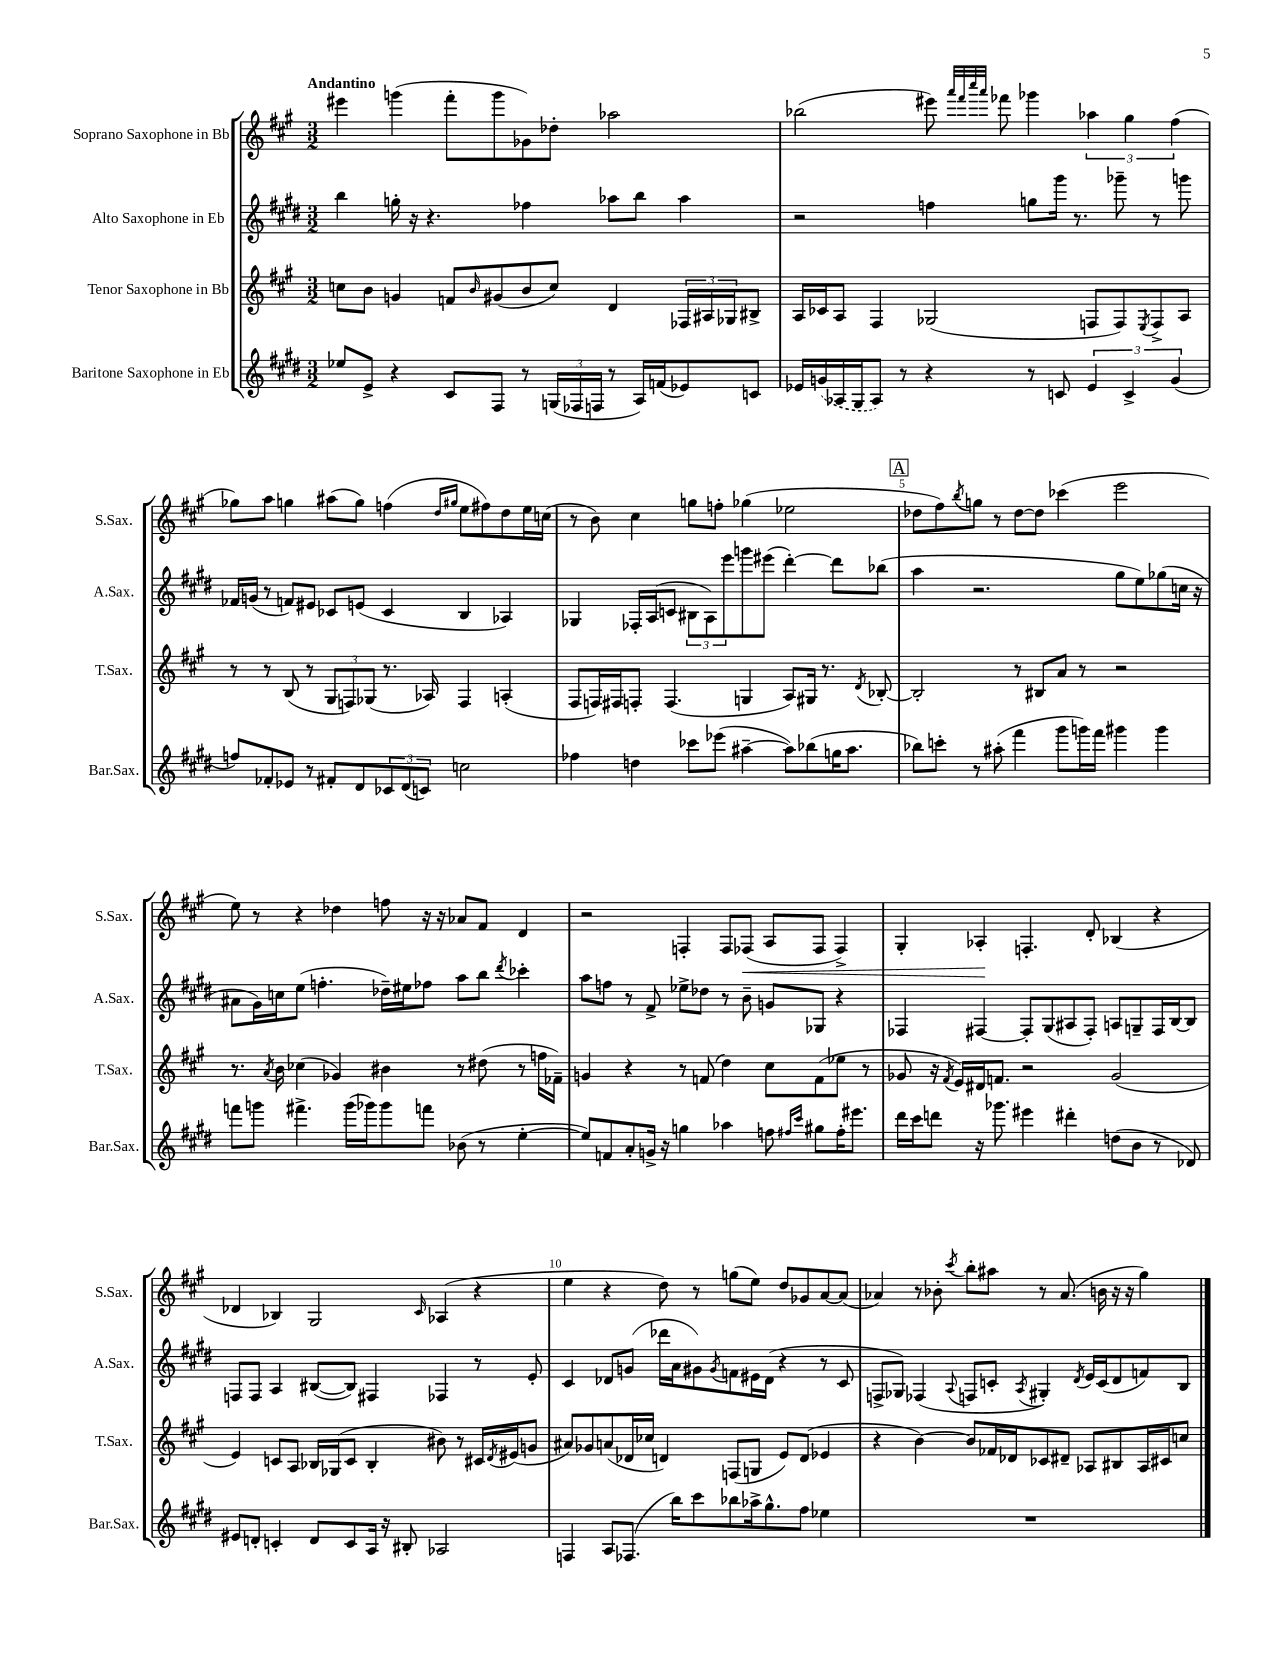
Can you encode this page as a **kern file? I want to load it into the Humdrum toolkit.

**kern	**kern	**kern	**kern	**dynam
*part4	*part3	*part2	*part1	*part1
*staff4	*staff3	*staff2	*staff1	*staff1
*I"Baritone Saxophone in Eb	*I"Tenor Saxophone in Bb	*I"Alto Saxophone in Eb	*I"Soprano Saxophone in Bb	*
*I'Bar.Sax.	*I'T.Sax.	*I'A.Sax.	*I'S.Sax.	*
*clefG2	*clefG2	*clefG2	*clefG2	*
*k[f#c#g#d#]	*k[f#c#g#]	*k[f#c#g#d#]	*k[f#c#g#]	*
*M3/2	*M3/2	*M3/2	*M3/2	*
=1	=1	=1	=1	=1
!	!	!	!LO:TX:a:B:t=Andantino	!
8ee-X/L	8ccn\L	4bb\	4eee#X\	.
8e^/J	8b\J	.	.	.
4r	4gn/	16ggn'\	(4gggn\	.
.	.	16r	.	.
.	.	4.r	.	.
8c#/L	8fn/L	.	8fff#'\L	.
.	16qqb/	.	.	.
8F#/J	(8g#X/	.	8ggg\	.
8r	8b/	4ff-X\	8g-X\)	.
(24Gn/LL	8cc/J)	.	8dd-X'\J	.
24F-X/	.	.	.	.
24Fn/JJ	.	.	.	.
8r	4d/	8aa-X\L	2aa-X\	.
16A/LL)	.	8bb\J	.	.
(16fn/J	.	.	.	.
8e-X/)	24F-X/LL	4aa-\	.	.
.	24A#X/	.	.	.
.	24G-X/J	.	.	.
8cn/J	8B#X^/J	.	.	.
=2	=2	=2	=2	=2
16e-X/LL	16A/LL	2r	(2bb-X\	.
(16gn/	16c-X/J	.	.	.
16A-X/	8A/J	.	.	.
16G#/J	.	.	.	.
8A-/J)	4F#/	.	.	.
8r	.	.	.	.
4r	(2G-X/	4ffn\	8eee#X\)	.
.	.	.	32qqaaa/LLL	.
.	.	.	32qqfff#/	.
.	.	.	32qqcccc#/	.
.	.	.	32qqaaa/JJJ	.
.	.	.	8fff-X\	.
8r	.	8ggn\L	4ggg-X\	.
8cn/	.	16ggg#\Jk	.	.
.	.	8.r	.	.
6e-/	8Fn/L	.	6aa-X\	.
.	8F/)	8ggg-X~\	.	.
6c^/	.	.	6gg#\	.
.	8qE/	.	.	.
.	8F^/	8r	.	.
(6g/	.	.	(6ff#\	.
.	8A/J	8gggn\	.	.
!!LO:LB:g=z
=3	=3	=3	=3	=3
8ffn/L)	8r	16f-X/LL	8gg-X\L)	.
.	.	(16gn/JJ	.	.
8f-X'/	8r	8r	8aa\J	.
8e-X/J	(8B/	8fn/L)	4ggn\	.
8r	8r	8e#X/J	.	.
8f#X'/L	12G#/L	8c-X/L	(8aa#X\L	.
.	12Fn/)	.	.	.
8d#/	.	(8en/J	8gg\J)	.
.	(12G-X/J	.	.	.
12c-X/	8.r	4c-/	(4ffn\	.
(12d#/	.	.	.	.
12cn/J)	.	.	.	.
.	16A-X/)	.	.	.
.	.	.	16qqdd/LL	.
.	.	.	16qqgg#X/JJ	.
2ccn\	4F/	4B/	8ee\L	.
.	.	.	8ff#X\)	.
.	(4An'/	4A-X/)	8dd\	.
.	.	.	16ee\L	.
.	.	.	(16ccn\JJ	.
=4	=4	=4	=4	=4
4ff-X\	8F#/L	4G-X/	8r	.
.	16Fn/L)	.	8b\)	.
.	16F#X/J	.	.	.
4ddn\	8Fn'/J	16F-X'/LL	4cc#\	.
.	.	(16A/J	.	.
.	(4.F/	8cn/J	.	.
8ccc-X\L	.	12B#X\L	8ggn\L	.
.	.	12A\)	.	.
(8eee-X\J	.	.	8ffn'\J	.
.	.	12eee\	.	.
[4aa#X~\	4Gn/	8gggn\	(4gg-X\	.
.	.	(8eee#X\J	.	.
8aa#\L])	8A/L)	[4ddd#'\)	2ee-X\	.
(8bb-X\	16G#X/Jk	.	.	.
.	8.r	.	.	.
16ggn\K	.	8ddd#\L]	.	.
8.aa#\J	.	.	.	.
.	8qd/	.	.	.
.	[8B-X'/	(8bb-X\J	.	.
!!LO:REH:place=s1:t=A
=5	=5	=5	=5	=5
8bb-X\L)	2B-'/]	4aa\	8dd-X\L	.
8cccn'\J	.	.	8ff#\)	.
.	.	.	8qbb/	.
8r	.	2.r	8ggn\J	.
(8aa#X'\	.	.	8r	.
4fff#\	8r	.	[8dd-\L	.
.	8B#X/L	.	8dd-\J]	.
8ggg#\L	8a/J	.	(4ccc-X\	.
16gggn\L)	8r	.	.	.
16fff#\JJ	.	.	.	.
4ggg#X\	2r	8gg#\L	2eee\	.
.	.	8ee\)	.	.
4ggg#\	.	(8gg-X\	.	.
.	.	16ccn\Jk	.	.
.	.	16r	.	.
!!LO:LB:g=z
=6	=6	=6	=6	=6
8fffn\L	8.r	8a#X\L	8ee\)	.
8gggn\J	.	16g#\L)	8r	.
.	8qa/	.	.	.
.	16b\	16ccn\J	.	.
4.fff#X^\	(4cc-X\	(8ee\J	4r	.
.	.	4.ffn'\	.	.
.	4g-X/)	.	4dd-X\	.
(16ggg\LL	.	.	.	.
16ggg-X\J)	.	.	.	.
8ggg-\	4b#X\	16dd-X~\LL)	8ffn\	.
.	.	16ee#X\J	.	.
8fffn\J	.	8ff-X\J	16r	.
.	.	.	16r	.
(8b-X\	8r	8aa\L	8a-X/L	.
8r	(8dd#X\	8bb\J	8f#/J	.
.	.	8qddd#/	.	.
[4ee'\	8r	4ccc-X'\	4d/	.
.	16ffn\LL	.	.	.
.	16f-X~\JJ)	.	.	.
=7	=7	=7	=7	=7
8ee/L])	4gn/	8aa\L	2r	.
8fn/	.	8ffn\J	.	.
8a'/	4r	8r	.	.
16gn^/Jk	.	8f#^/	.	.
16r	.	.	.	.
4ggn\	8r	8ee-X^\L	4Fn'/	.
.	(8fn/	8dd-X\J	.	.
4aa-X\	4dd\)	8r	8F/L	.
!	!	!	!	!LO:HP:b
.	.	8b~\	(8F-X/J	<
8ffn\	8cc#\L	8gn/L	8A/L	.
16qqff#X/LL	.	.	.	.
16qqccc#/JJ	.	.	.	.
8gg#X\L	(8f\	8G-X/J	8F-/J	.
16ff#'\K	8ee-X\J	4r	4F-^/)	.
8.eee#X\J	.	.	.	.
.	8r	.	.	.
=8	=8	=8	=8	=8
16ddd#\LL	8g-X/	4F-X/	4G#'/	.
16ccc#\J	.	.	.	.
8dddn\J	16r	.	.	.
.	8qf#/	.	.	.
.	16e/LL)	.	.	.
16r	16d#X/J	[4F#X/	4A-X'/	.
8.ggg-X\	8.fn/J	.	.	.
4eee#X\	2r	8F#'/L]	4.Fn'/	[
.	.	(8G#/	.	.
4ddd#X'\	.	8A#X/	.	.
.	.	8F#'/J)	8d'/	.
(8ddn\L	(2g-/	8An/L	(4B-X/	.
8b\J	.	8Gn~/	.	.
8r	.	16F#/L	4r	.
.	.	[16B/J	.	.
8d-X/)	.	8B/J]	.	.
!!LO:LB:g=z
=9	=9	=9	=9	=9
8e#X/L	4e/)	8Fn/L	4d-X/	.
8dn'/J	.	8F/J	.	.
4cn'/	8cn/L	4A/	4B-X/)	.
.	8A/J	.	.	.
8d/L	16B-X/LL	([8B#X/L	2G#/	.
.	(16G-X/J	.	.	.
8c/	8c/J	8B#/J])	.	.
16A/Jk	4B-'/	4F#X/	.	.
16r	.	.	.	.
8B#X'/	.	.	.	.
.	.	.	16qqc#/	.
2A-X/	8b#X\)	4F-X/	(4A-X/	.
.	8r	.	.	.
.	16c#X/LL	8r	4r	.
.	8qd/	.	.	.
.	(16e#X/J	.	.	.
.	8gn/J	8e'/	.	.
=10	=10	=10	=10	=10
4Fn/	8a#X/L)	4c#/	4ee\	.
.	8g-X/	.	.	.
8A/L	(8an/	8d-X/L	4r	.
(8.F-X/J	16d-X/L	(8gn/J	.	.
.	16cc-X/JJ	.	.	.
.	4dn/)	16ddd-X\LL	8dd\)	.
16bb\KL)	.	16a\J	.	.
8ccc#\	.	8g#X\)	8r	.
.	.	8qg#/	.	.
8bb-X\	(8Fn/L	8fn\	(8ggn\L	.
16aa-X^\k	8Gn/J	16e#X\L	8ee\J)	.
8.gg#^^\	.	(16d-\JJ	.	.
.	8e/L)	4r	8dd/L	.
8ff#\J	(8d/J	.	8g-X/	.
4ee-X\	4e-X/	8r	[8a/	.
.	.	8c#/	(8a/J]	.
=11	=11	=11	=11	=11
1.r	4r	8Fn^/L	4a-X/)	.
.	.	8G-X/J)	.	.
.	[4b\)	(4F-X/	8r	.
.	.	.	8b-X'\	.
.	.	8qqA/	8qccc#/	.
.	8b/L]	8Fn/L	8bb'\L	.
.	16f-X/L	8cn'/J	8aa#X\J	.
.	16d-X/J	.	.	.
.	.	8qA/	.	.
.	8c-X/	4G#X'/)	8r	.
.	8d#X~/J	.	(8.a-/	.
.	.	8qd#/	.	.
.	8A-X/L	16e/LL	.	.
.	.	(16c/J	16bn\	.
.	8B#X/	8d#/	16r	.
.	.	.	16r	.
.	16A-/L	8fn/)	4gg#\)	.
.	16c#X/J	.	.	.
.	8ccn/J	8B/J	.	.
==	==	==	==	==
*-	*-	*-	*-	*-
